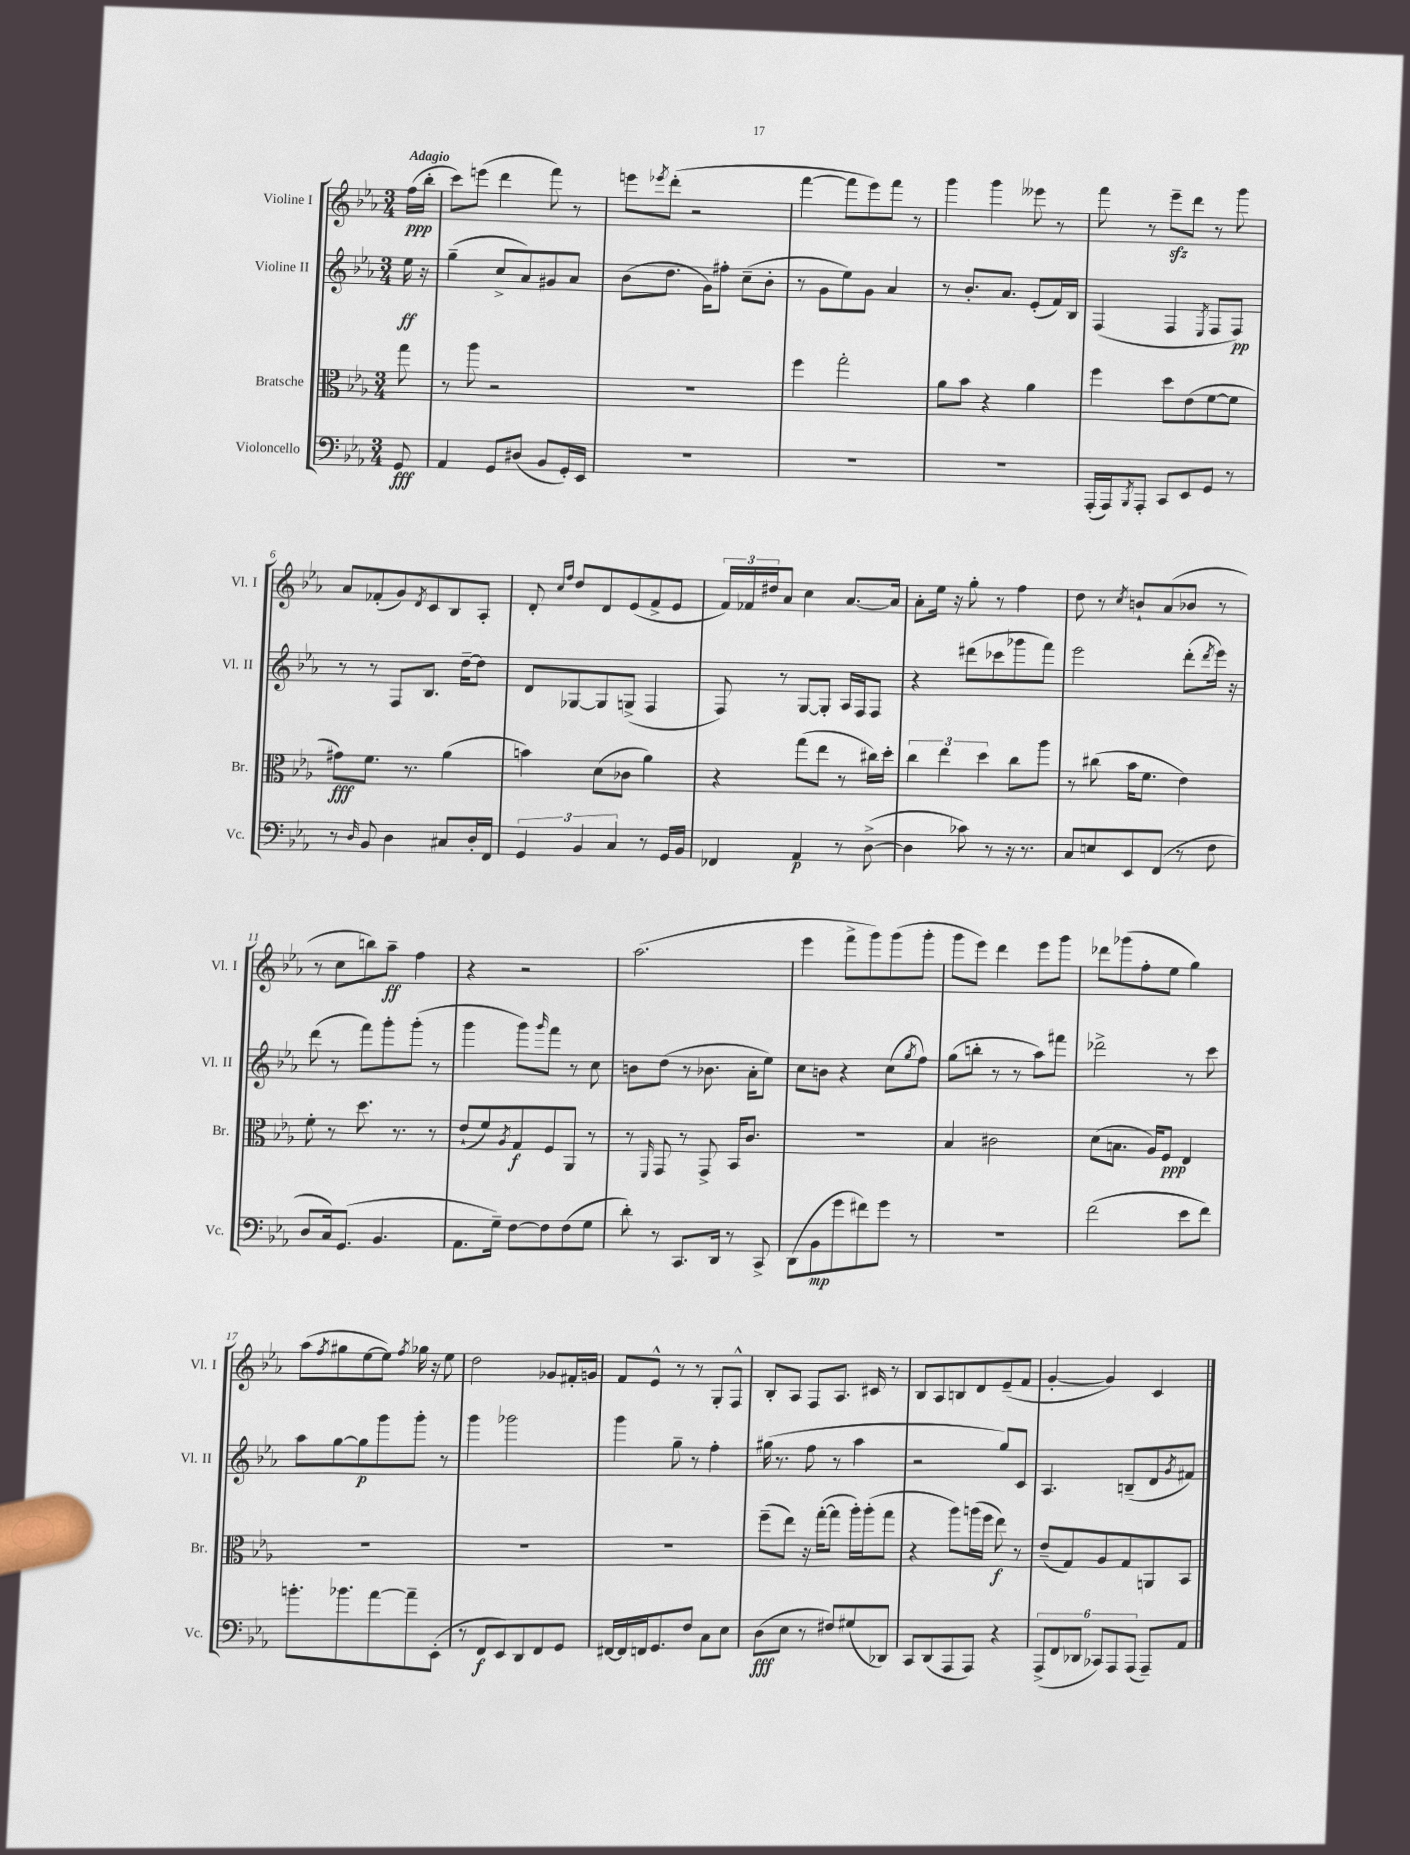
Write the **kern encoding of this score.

**kern	**dynam	**kern	**dynam	**kern	**dynam	**kern	**dynam
*part4	*part4	*part3	*part3	*part2	*part2	*part1	*part1
*staff4	*staff4	*staff3	*staff3	*staff2	*staff2	*staff1	*staff1
*I"Violoncello	*	*I"Bratsche	*	*I"Violine II	*	*I"Violine I	*
*I'Vc.	*	*I'Br.	*	*I'Vl. II	*	*I'Vl. I	*
*clefF4	*	*clefC3	*	*clefG2	*	*clefG2	*
*k[b-e-a-]	*	*k[b-e-a-]	*	*k[b-e-a-]	*	*k[b-e-a-]	*
*M3/4	*	*M3/4	*	*M3/4	*	*M3/4	*
=	=	=	=	=	=	=	=
!	!	!	!	!	!	!LO:TX:a:B:t=Adagio	!
8GG/	fff	8gg\	.	16ee-\	ff	(16ff\LL	ppp
.	.	.	.	16r	.	16bb-'\JJ	.
=1	=1	=1	=1	=1	=1	=1	=1
4AA-/	.	8r	.	(4gg~\	.	8ccc\L)	.
.	.	8aa-\	.	.	.	(8eeen\J	.
8GG/L	.	2r	.	8cc^/L	.	4ddd\	.
(8D#X/J	.	.	.	8a-/)	.	.	.
8BB-/L	.	.	.	8g#X/	.	8fff\)	.
16GG'/L)	.	.	.	8a-/J	.	8r	.
16EE-/JJ	.	.	.	.	.	.	.
=2	=2	=2	=2	=2	=2	=2	=2
2.r	.	2.r	.	(8b-\L	.	8eeen\L	.
.	.	.	.	.	.	8qeee-X/	.
.	.	.	.	8.dd\J	.	(8ddd'\J	.
.	.	.	.	.	.	2r	.
.	.	.	.	16g\KL)	.	.	.
.	.	.	.	8ff#X'\J	.	.	.
.	.	.	.	(8cc~\L	.	.	.
.	.	.	.	8b-'\J	.	.	.
=3	=3	=3	=3	=3	=3	=3	=3
2.r	.	4ff\	.	8r	.	[4fff\	.
.	.	.	.	8g\L	.	.	.
.	.	2gg'\	.	8ee-\)	.	8fff\L]	.
.	.	.	.	8g\J	.	8eee-\)	.
.	.	.	.	4a-/	.	8fff\J	.
.	.	.	.	.	.	8r	.
=4	=4	=4	=4	=4	=4	=4	=4
2.r	.	8a-\L	.	8r	.	4ggg\	.
.	.	8b-\J	.	8.b-'/L	.	.	.
.	.	4r	.	.	.	4ggg\	.
.	.	.	.	8.a-/J	.	.	.
.	.	4a-\	.	(8e-'/L	.	8eee--X\	.
.	.	.	.	16f/L)	.	8r	.
.	.	.	.	16B-/JJ	.	.	.
=5	=5	=5	=5	=5	=5	=5	=5
(16AAA-'/LL	.	4ff\	.	(4F/	.	8fff\	.
16AAA-/J)	.	.	.	.	.	.	.
8qBBB-/	.	.	.	.	.	.	.
8AAA-'/J	.	.	.	.	.	8r	.
8CC/L	.	8dd\L	.	4F/	.	8eee-zz~\L	.
8EE-/	.	(8e-\	.	.	.	8ddd\J	.
.	.	.	.	8qE-/	.	.	.
8GG/J	.	[8f\	.	8F/L	.	8r	.
8r	.	8f\J]	.	8F/J)	pp	8ggg\	.
!!LO:LB:g=z
=6	=6	=6	=6	=6	=6	=6	=6
8r	.	8g#X\L)	fff	8r	.	8a-/L	.
16qqD/	.	.	.	.	.	.	.
8BB-/	.	8.f\J	.	8r	.	(8f-X'/	.
4D\	.	.	.	8F/L	.	8g/)	.
.	.	8.r	.	.	.	.	.
.	.	.	.	.	.	8qd/	.
.	.	.	.	8.B-/J	.	8c/	.
8C#X/L	.	(4a-\	.	.	.	8B-/	.
.	.	.	.	[16dd~\KL	.	.	.
16D'/L	.	.	.	8dd\J]	.	8A-'/J	.
16FF/JJ	.	.	.	.	.	.	.
=7	=7	=7	=7	=7	=7	=7	=7
6GG/	.	4bn\)	.	8d/L	.	8d'/	.
.	.	.	.	.	.	16qqcc/LL	.
.	.	.	.	.	.	16qqff/JJ	.
.	.	.	.	[8G-X/	.	8dd/L	.
6BB-/	.	.	.	.	.	.	.
.	.	(8d\L	.	8G-/]	.	8d/	.
6C/	.	.	.	.	.	.	.
.	.	8c-X\J	.	(8Gn^/J	.	(8e-/	.
8r	.	4a-\)	.	4F/	.	8f^/	.
16GG/LL	.	.	.	.	.	8e-/J	.
16BB-/JJ	.	.	.	.	.	.	.
=8	=8	=8	=8	=8	=8	=8	=8
4FF-X/	.	4r	.	8F/)	.	24f/LL)	.
.	.	.	.	.	.	24f-X/	.
.	.	.	.	.	.	24dd#X/J	.
.	.	.	.	8r	.	8a-/J	.
4AA-/	p	(8gg\L	.	[8G/L	.	4cc\	.
.	.	8ee-\J	.	8G'/J]	.	.	.
8r	.	8r	.	16A-/LL	.	[8.a-/L	.
.	.	.	.	16F/J	.	.	.
([8D^\	.	16cc#X\LL)	.	8F/J	.	.	.
.	.	16dd'\JJ	.	.	.	16a-/Jk]	.
=9	=9	=9	=9	=9	=9	=9	=9
4D\]	.	6cc\	.	4r	.	8a-'\L	.
.	.	.	.	.	.	16ee-\Jk	.
.	.	6ee-\	.	.	.	.	.
.	.	.	.	.	.	16r	.
8c-X\)	.	.	.	(8ddd#X\L	.	8gg'\	.
.	.	6dd\	.	.	.	.	.
8r	.	.	.	8ccc-X\	.	8r	.
16r	.	8cc\L	.	8ggg-X\	.	4ff\	.
8.r	.	.	.	.	.	.	.
.	.	8aa-\J	.	8fff\J)	.	.	.
=10	=10	=10	=10	=10	=10	=10	=10
8C/L	.	8r	.	2eee-\	.	8dd\	.
8En/	.	(8cc#X\	.	.	.	8r	.
.	.	.	.	.	.	8qcc/	.
8EE-/	.	16b-\KL	.	.	.	8bn`/L	.
.	.	8.f\J	.	.	.	.	.
(8FF/J	.	.	.	.	.	(8a-/	.
8r	.	4e-\)	.	(8ddd'\L	.	8b-X/J	.
.	.	.	.	8qddd/	.	.	.
8F\	.	.	.	16eee-\Jk)	.	8r	.
.	.	.	.	16r	.	.	.
!!LO:LB:g=z
=11	=11	=11	=11	=11	=11	=11	=11
8D/L	.	8f'\	.	(8ddd\	.	8r	.
16C/k)	.	8r	.	8r	.	8cc\L	.
(8.GG/J	.	.	.	.	.	.	.
.	.	8.dd\	.	8fff\L)	.	8bbn\)	.
4.BB-/	.	.	.	8ggg'\	.	8aa-~\J	ff
.	.	8.r	.	.	.	.	.
.	.	.	.	(8ggg'\J	.	4ff\	.
.	.	8r	.	8r	.	.	.
=12	=12	=12	=12	=12	=12	=12	=12
8.AA-\L	.	(8e-`/L	.	4ggg\	.	4r	.
.	.	8f/)	.	.	.	.	.
16G~\Jk)	.	.	.	.	.	.	.
.	.	8qA-/	.	.	.	.	.
[8F\L	.	8G/	f	8ggg\L)	.	2r	.
.	.	.	.	16qqggg/	.	.	.
8F\]	.	8F/	.	8fff\J	.	.	.
(8F\	.	8AA-/J	.	8r	.	.	.
8G\J	.	8r	.	8cc\	.	.	.
=13	=13	=13	=13	=13	=13	=13	=13
8d'\)	.	8r	.	8bn\L	.	(2.aa-\	.
.	.	16qqFF/	.	.	.	.	.
8r	.	8GG/	.	(8dd\J	.	.	.
8.CC/L	.	8r	.	8r	.	.	.
.	.	8GG^/	.	8.b-X\	.	.	.
16DD/Jk	.	.	.	.	.	.	.
8r	.	16BB-/KL	.	.	.	.	.
.	.	8.c/J	.	16a-'\KL	.	.	.
8CC^/	.	.	.	8ee-\J)	.	.	.
=14	=14	=14	=14	=14	=14	=14	=14
(8DD\L	.	2.r	.	8cc\L	.	4eee-\	.
8BB-\	mp	.	.	8bn\J	.	.	.
8g\	.	.	.	4r	.	8fff^\L	.
8f#X\)	.	.	.	.	.	8ggg\)	.
8g\J	.	.	.	(8cc\L	.	(8ggg\	.
.	.	.	.	8qgg/	.	.	.
8r	.	.	.	8ff\J)	.	8ggg'\J	.
=15	=15	=15	=15	=15	=15	=15	=15
2.r	.	4B-/	.	(8gg\L	.	8ggg\L	.
.	.	.	.	8bbn'\J	.	8eee-\J)	.
.	.	2c#X\	.	8r	.	4ddd\	.
.	.	.	.	8r	.	.	.
.	.	.	.	8aa-\L)	.	8eee-\L	.
.	.	.	.	8fff#X\J	.	8ggg\J	.
=16	=16	=16	=16	=16	=16	=16	=16
(2f\	.	(8d\L	.	2ddd-X^\	.	8ddd-X\L	.
.	.	8.Bn\J	.	.	.	(8ggg-X\	.
.	.	.	.	.	.	8ff'\	.
.	.	16A-/KL)	.	.	.	.	.
.	.	8F/J	ppp	.	.	8ee-\J	.
8e-\L	.	4E-/	.	8r	.	4gg\)	.
8f\J)	.	.	.	8ccc\	.	.	.
!!LO:LB:g=z
=17	=17	=17	=17	=17	=17	=17	=17
8.bn'\L	.	2.r	.	8aa-\L	.	(8aa-\L	.
.	.	.	.	.	.	8qff/	.
.	.	.	.	[8gg\	.	8gg#X\	.
8.b-X\	.	.	.	.	.	.	.
.	.	.	.	8gg\]	p	[8ee-\	.
[8a-\	.	.	.	8ggg\	.	8ee-\J])	.
.	.	.	.	.	.	8qff/	.
8a-~\]	.	.	.	8ggg'\J	.	16gg-X\	.
.	.	.	.	.	.	16r	.
(8EE-'\J	.	.	.	8r	.	8ee-\	.
=18	=18	=18	=18	=18	=18	=18	=18
8r	.	2.r	.	4ggg\	.	2dd\	.
8FF/L	f	.	.	.	.	.	.
8EE-/)	.	.	.	2ggg-X\	.	.	.
8DD/	.	.	.	.	.	.	.
8FF/	.	.	.	.	.	8g-X/L	.
8GG/J	.	.	.	.	.	16f#X'/L	.
.	.	.	.	.	.	16gn/JJ	.
=19	=19	=19	=19	=19	=19	=19	=19
[16FF#X/LL	.	2.r	.	4ggg\	.	8f/L	.
16FF#/]	.	.	.	.	.	.	.
16FFn/J	.	.	.	.	.	8e-^^/J	.
8.GG/	.	.	.	.	.	.	.
.	.	.	.	8gg~\	.	8r	.
8F/J	.	.	.	8r	.	8r	.
8C\L	.	.	.	4ff'\	.	8G'/L	.
8E-\J	.	.	.	.	.	8F^^/J	.
=20	=20	=20	=20	=20	=20	=20	=20
(8D\L	fff	(8ff~\L	.	(16gg#X\	.	8B-'/L	.
.	.	.	.	8.r	.	.	.
8E-\J	.	8ee-\J)	.	.	.	8A-/J	.
8r	.	16r	.	8ff\	.	8F/L	.
.	.	([16gg'\KL	.	.	.	.	.
8F#X/L)	.	8gg\J]	.	8r	.	8.A-/J	.
(8G#X/	.	16aa-'\LL)	.	4aa-\	.	.	.
.	.	(16aa-'\J	.	.	.	16c#X/	.
8DD-X/J)	.	8gg\J	.	.	.	8r	.
=21	=21	=21	=21	=21	=21	=21	=21
8CC/L	.	4r	.	2r	.	8B-/L	.
(8DD/	.	.	.	.	.	8A-/	.
8AAA-/	.	8aa-\L)	.	.	.	8Bn/	.
8AAA-/J)	.	(16aan\L	.	.	.	8d/	.
.	.	16ff\JJ	.	.	.	.	.
4r	.	8ee-\)	f	8gg/L)	.	(8e-~/	.
.	.	8r	.	8c/J	.	8f/J	.
=22	=22	=22	=22	=22	=22	=22	=22
(12AAA-^/L	.	(8e-~/L	.	4.A-/	.	[4g'/	.
12FF/	.	.	.	.	.	.	.
.	.	8G/)	.	.	.	.	.
12DD-X/J	.	.	.	.	.	.	.
12CC-X/L)	.	8A-/	.	.	.	4g/])	.
12AAA-/	.	.	.	.	.	.	.
.	.	8G/	.	(8Bn~/L	.	.	.
(12AAA-/J	.	.	.	.	.	.	.
8AAA-~/L)	.	8AAn/	.	8d/	.	4c/	.
.	.	.	.	8qg/	.	.	.
8AA-/J	.	8BB-/J	.	8f#X/J)	.	.	.
==	==	==	==	==	==	==	==
*-	*-	*-	*-	*-	*-	*-	*-
